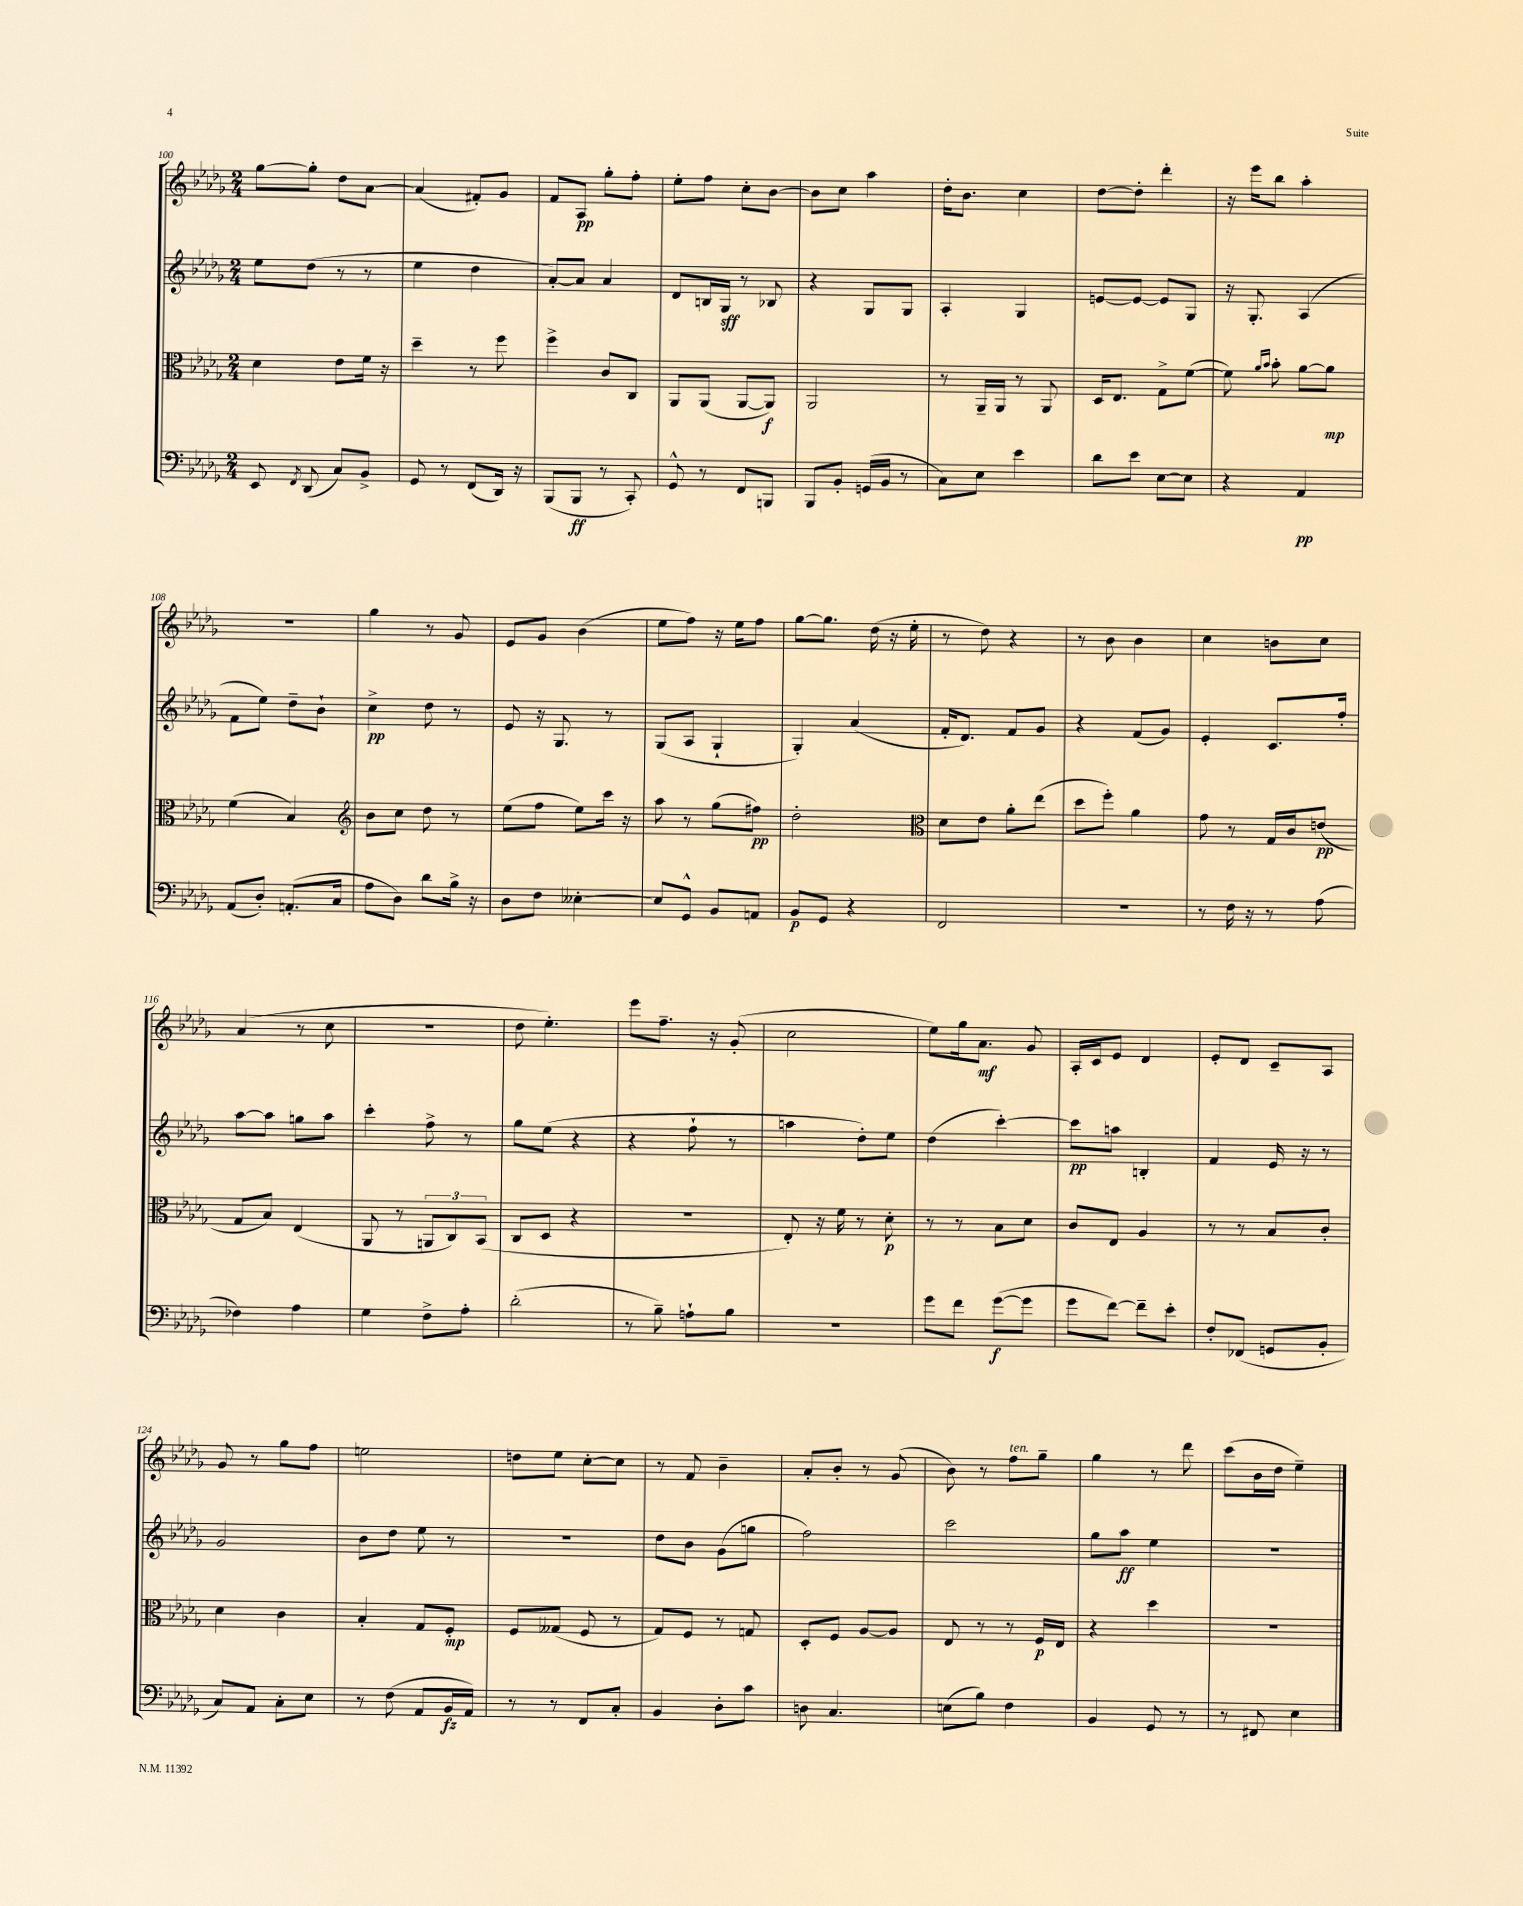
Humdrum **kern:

**kern	**kern	**kern	**kern
*staff4	*staff3	*staff2	*staff1
*clefF4	*clefC3	*clefG2	*clefG2
*k[b-e-a-d-g-]	*k[b-e-a-d-g-]	*k[b-e-a-d-g-]	*k[b-e-a-d-g-]
*M2/4	*M2/4	*M2/4	*M2/4
8EE-/	4d-\	8ee-\L	[8gg-\L
8qFF/	.	.	.
(8DD-/	.	(8dd-\J	8gg-'\]J
8C/L)	8e-\L	8r	8dd-\L
8BB-^/J	16f\Jk	8r	[8a-\J
.	16r	.	.
=	=	=	=
8GG-/	4dd-~\	4ee-\	(4a-/]
8r	.	.	.
(8FF/L	8r	4dd-\	8f#'/L)
16DD-/Jk)	8ff\	.	8g-/J
16r	.	.	.
=	=	=	=
(8BBB-/L	4ff^\	[8a-'/L)	8f/L
8BBB-/J	.	8a-/]J	8A-/J
8r	8c/L	4a-/	8gg-'\L
8CC'/)	8C/J	.	8ff'\J
=	=	=	=
8GG-^^/	8AA-/L	8d-/L	8ee-'\L
8r	(8AA-/J	16B/L	8ff\J
.	.	16G-/JJ	.
8FF/L	[8AA-/L	8r	8cc'\L
8BBB/J	8AA-/]J)	8B-/	[8b-\J
=	=	=	=
8BBB-/L	2AA-/	4r	8b-\]L
8BB-'/J	.	.	8cc\J
(16GG/LL	.	8G-/L	4aa-\
16BB-/JJ	.	.	.
8r	.	8G-/J	.
=	=	=	=
8C\L)	8r	4A-'/	16dd-'\LK
.	.	.	8.b-\J
8E-\J	16AA-~/LL	.	.
.	16AA-/JJ	.	.
4e-\	8r	4G-/	4cc\
.	8AA-/	.	.
=	=	=	=
8d-\L	16D-/LK	[8e/L	[8dd-\L
.	8.E-/J	.	.
8e-\J	.	8e/_J	8dd-'\]J
[8E-\L	8G-^\L	8e/]L	4ddd-'\
8E-\]J	([8f\J	8G-/J	.
=	=	=	=
4r	8f\])	16r	16r
.	.	8.G-'/	16eee-\LK
.	16qqa-/LL	.	.
.	16qqb-/JJ	.	.
.	8b-'\	.	8bb-\J
4AA-/	[8a-\L	(4A-/	4aa-'\
.	8a-\]J	.	.
=	=	=	=
(8AA-/L	(4f\	8f\L	2r
8D-'/J)	.	8ee-\J)	.
(8.AA'/L	4B-/)	8dd-~\L	.
.	.	8b-`\J	.
16C/Jk	.	.	.
=	=	=	=
*	*clefG2	*	*
8A-\L	8b-\L	4cc^\	4gg-\
8D-\J)	8cc\J	.	.
8d-\L	8dd-\	8dd-\	8r
16B-^\Jk	8r	8r	8g-/
16r	.	.	.
=	=	=	=
8D-\L	(8ee-\L	8e-/	8e-/L
8F\J	8ff\J	16r	8g-/J
.	.	8.G-/	.
[4E--'\	8ee-\L)	.	(4b-\
.	16ccc\Jk	8r	.
.	16r	.	.
=	=	=	=
8E--/]L	8aa-\	(8G-/L	8ee-\L
8GG-^^/J	8r	8A-/J	8ff\J)
8BB-/L	(8gg-\L	4G-`/	16r
.	.	.	16ee-\LK
8AA/J	8ff#\J)	.	8ff\J
=	=	=	=
8BB-/L	2dd-'\	4G-'/)	[8gg-\L
8GG-/J	.	.	8.gg-\]J
4r	.	(4a-/	.
.	.	.	(16dd-\
.	.	.	16r
.	.	.	16ee-'\
=	=	=	=
*	*clefC3	*	*
2FF/	8d-\L	16f'/LK	8r
.	.	8.d-/J)	.
.	8e-\J	.	8dd-\)
.	8a-'\L	8f/L	4r
.	(8ee-\J	8g-/J	.
=	=	=	=
2r	8dd-\L	4r	8r
.	8ff'\J)	.	8b-\
.	4a-\	(8f/L	4b-\
.	.	8g-/J)	.
=	=	=	=
8r	8g-\	4e-'/	4cc\
16F\	8r	.	.
16r	.	.	.
8r	16G-/LL	8.c/L	8b\L
.	16c/J	.	.
(8A-\	(8e/J	.	8cc\J
.	.	16ff'/Jk	.
=	=	=	=
4F-\)	8G-/L	[8aa-\L	(4a-/
.	8B-/J)	8aa-\]J	.
4A-\	(4E-/	8gg\L	8r
.	.	8aa-\J	8cc\
=	=	=	=
4G-\	8AA-/	4ccc'\	2r
.	8r	.	.
8F^\L	12AA/L	8ff^\	.
.	12C/)	.	.
8A-'\J	.	8r	.
.	(12BB-/J	.	.
=	=	=	=
(2d-'\	8C/L	8gg-\L	8dd-\
.	8D-/J	(8ee-\J	4.ee-'\)
.	4r	4r	.
=	=	=	=
8r	2r	4r	8eee-\L
8B-~\)	.	.	8.ff~\J
8A`\L	.	8ff`\	.
.	.	.	16r
8B-\J	.	8r	(8g-'/
=	=	=	=
2r	8E-'/)	4aa\	2cc\
.	16r	.	.
.	16f\	.	.
.	8r	8dd-'\L)	.
.	8d-'\	8ee-\J	.
=	=	=	=
8g-\L	8r	(4dd-\	8ee-\L)
8f\J	8r	.	16gg-\k
.	.	.	8.a-\J
([8g-\L	8B-\L	[4ccc'\)	.
8g-\]J	8d-\J	.	8g-/
=	=	=	=
8g-\L	8c/L	8ccc\]L	16A-'/LL
.	.	.	16c/J
[8f\J)	8E-/J	8aa\J	8e-/J
8f~\]L	4A-/	4B'/	4d-/
8e-'\J	.	.	.
=	=	=	=
8F'/L	8r	4f/	8e-'/L
(8FF-/J	8r	.	8d-/J
8GG/L	8B-/L	16e-/	8c~/L
.	.	16r	.
8BB-'/J	8c'/J	8r	8A-/J
=	=	=	=
8C/L)	4d-\	2g-/	8g-/
8AA-/J	.	.	8r
8C'\L	4c\	.	8gg-\L
8E-\J	.	.	8ff\J
=	=	=	=
8r	4B-'/	8b-\L	2ee\
(8F\	.	8dd-\J	.
8AA-/L	8G-/L	8ee-\	.
16BB-/L	8F'/J	8r	.
16AA-/JJ)	.	.	.
=	=	=	=
8r	8F/L	2r	8dd\L
8r	(8G--/J	.	8ee-\J
8FF/L	8F/	.	[8cc'\L
8C'/J	8r	.	8cc\]J
=	=	=	=
4BB-/	8G-/L)	8dd-\L	8r
.	8F/J	8b-\J	8f/
8D-'\L	8r	(8g-\L	4b-~\
8c\J	8G/	8gg\J	.
=	=	=	=
8D\	8D-'/L	2ff\)	8a-'/L
4.C/	8F/J	.	8b-'/J
.	[8A-/L	.	8r
.	8A-/]J	.	(8g-/
=	=	=	=
(8E\L	8E-/	2ccc\	8b-\)
8B-\J)	8r	.	8r
4F\	8r	.	8ff\L
.	16F/LL	.	8gg-~\J
.	16E-/JJ	.	.
=	=	=	=
4BB-/	4r	8gg-\L	4gg-\
.	.	8aa-\J	.
8GG-/	4dd-\	4ee-\	8r
8r	.	.	8ddd-\
=	=	=	=
8r	2r	2r	(8ccc\L
8FF#/	.	.	16b-\L
.	.	.	16dd-\JJ
4E-\	.	.	4ee-~\)
==	==	==	==
*-	*-	*-	*-
